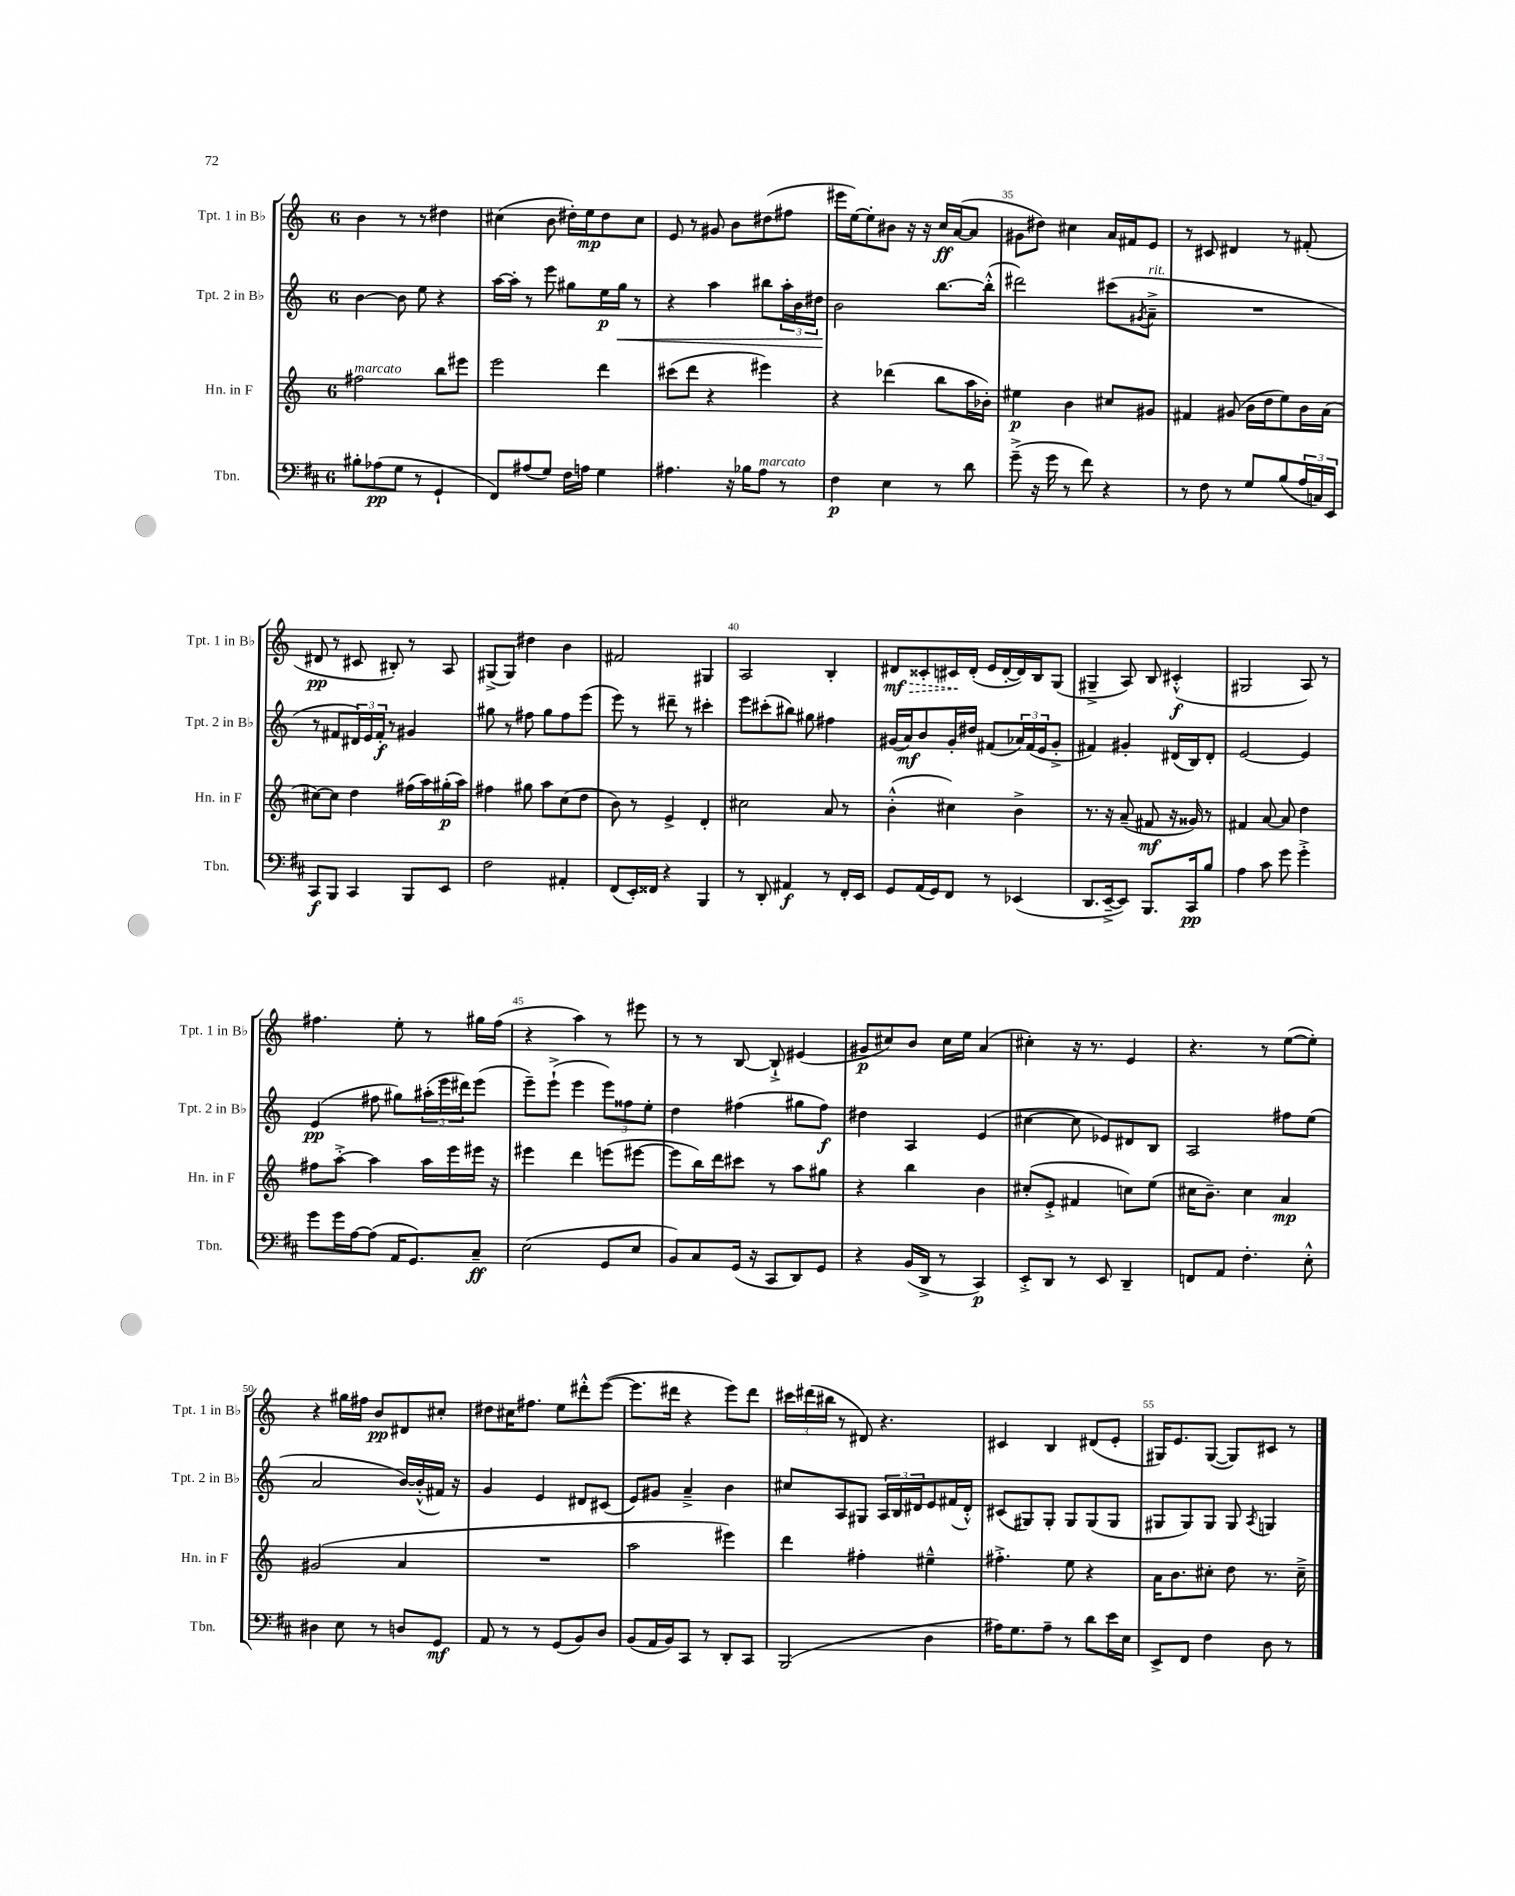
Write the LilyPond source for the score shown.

<<
\new StaffGroup <<
\new Staff = "s0" \with { instrumentName = "Tpt. 1 in Bb" shortInstrumentName = "Tpt. 1 in Bb" } {
    \clef treble \key c \major \once \override Staff.TimeSignature.style = #'single-digit \time 6/8
    b'4 r8 r8 dis''4 |
    cis''4( b'8 dis''16-.) e''16\mp dis''8 cis''8 |
    e'8 r8 gis'8 b'8 dis''8( fis''8 |
    eis'''16 e''16~) e''8-. bis'8 r16 r16 c''16\ff a'16~( a'8 |
    gis'8 dis''8) cis''4 a'16 fis'16 e'8 |
    r8 cis'8 dis'4 r8 fis'8-.( |
    dis'8\pp r8 cis'8 bis8-.) r8 a8 |
    gis8->( gis8) dis''4 b'4 |
    fis'2 gis4 |
    a2 b4-. |
    \once \override Hairpin.style = #'dashed-line dis'8\mf\> cisis'8-. cis'16\! dis'16-.( e'16 dis'16~-. dis'16) b16 g8( |
    gis4---> a8) b8 cis'4-.-^\f( |
    gis2 a8) r8 |
    fis''4. e''8-. r8 gis''16 fis''16( |
    r4 a''4) r8 eis'''8 |
    r8 r8 b8~ b8-!-> eis'4( |
    gis'8\p cis''8) b'8 cis''16 e''16 a'4( |
    cis''4-.) r16 r8. e'4 |
    r4. r8 e''8~( e''8-.) |
    r4 gis''16 fis''16 b'8\pp dis'8 cis''8-. |
    dis''8 cis''16 fis''8. e''8 dis'''8-.-^ e'''8~( |
    e'''8. dis'''16 r4 e'''8) dis'''8 |
    \tuplet 3/2 { cis'''16 dis'''16( bis''16 } r8 dis'8) r4. |
    cis'4 b4 dis'8( e'8-. |
    gis16) e'8. gis8~( gis8) cis'8 r8 \bar "|." |
}
\new Staff = "s1" \with { instrumentName = "Tpt. 2 in Bb" shortInstrumentName = "Tpt. 2 in Bb" } {
    \clef treble \key c \major \once \override Staff.TimeSignature.style = #'single-digit \time 6/8
    b'4~ b'8 e''8 r4 |
    a''16~ a''16-. r8 e'''8 gis''8 e''16\p gis''16\< r8 |
    r4 a''4 bis''8 \tuplet 3/2 { a''16-. b'16 dis''16\! } |
    b'2 b''8.~ b''16-.-^( |
    dis'''2) cis'''8( \acciaccatura { gis'8 } a'8--->^\markup { \italic "rit." } |
    R2. |
    r8 fis'8 \tuplet 3/2 { dis'16) e'16 fis'16-.\f } r8 gis'4 |
    gis''8 r8 fis''8 gis''8 fis''8 e'''8( |
    e'''8) r8 dis'''8-- r8 cis'''4-. |
    e'''8 cis'''8-.( bis''8) gis''8 fis''4 |
    gis'16( a'16\mf) b'8 gis'16-. dis''16 fis'8( \tuplet 3/2 { aes'16) fis'16( e'16 } gis'8-.-> |
    fis'4) gis'4-. dis'16( b16) dis'8-. |
    e'2~ e'4 |
    e'4\pp( fis''8 gis''8) \tuplet 3/2 { ais''16-.( e'''16 dis'''16) } e'''8( |
    e'''8--) e'''8-!->( e'''4 \tuplet 3/2 { e'''8) fisis''8 e''8-. } |
    d''4 fis''4( gis''8 fis''8\f) |
    dis''4 a4 e'4( |
    cis''4~ cis''8 ees'8) dis'8 b8 |
    a2 fis''8 e''8( |
    a'2 b'16~) b'16-.-^( fis'16) r16 |
    g'4 e'4 dis'8 cis'8( |
    e'8) gis'8 a'4---> b'4 |
    cis''8 a8 gis8 \tuplet 3/2 { a16 b16 dis'16 } e'8 fis'16( dis'16-.-^) |
    cis'8( gis8) gis8-. gis8 gis8( gis8 |
    gis8 gis8) gis8 gis8 \acciaccatura { a8 } g4 \bar "|." |
}
\new Staff = "s2" \with { instrumentName = "Hn. in F" shortInstrumentName = "Hn. in F" } {
    \clef treble \key c \major \once \override Staff.TimeSignature.style = #'single-digit \time 6/8
    fis''2^\markup { \italic "marcato" } b''8 eis'''8 |
    e'''2 d'''4 |
    cis'''8( d'''8 r4 eis'''4) |
    r4 des'''4( b''8 a''16 bes'16-.) |
    eis''4\p b'4 cis''8 gis'8 |
    fis'4 gis'8( b'16 d''16 e''8) b'16 a'16( |
    cis''8~) cis''8 d''4 fis''16( a''16) gis''16-.\p( a''16) |
    fis''4 gis''8 a''8 c''8( d''8 |
    b'8) r8 e'4-> d'4-. |
    cis''2 a'8 r8 |
    b'4-.-^( cis''4) b'4-> |
    r8. r16 a'8--( fis'8\mf r16 gisis'16) r8 |
    fis'4 a'8~ a'8 d''4 |
    fis''8 a''8~-.-> a''4 a''16 e'''16 eis'''16 r16 |
    eis'''4 d'''4 e'''8( eis'''8~ |
    eis'''8 b''16) d'''16 cis'''8 r8 a''8 gis''8 |
    r4 b''4 b'4 |
    cis''8-.( e'8-.-> fis'4 c''8) e''8( |
    cis''16 b'8.--) cis''4 a'4\mp |
    gis'2( a'4 |
    R2. |
    a''2 eis'''4) |
    d'''4 fis''4-. eis''4---^ |
    fis''4.-.-> e''8 r4 |
    a'16 b'8. cis''8-. d''8 r8. cis''16---> \bar "|." |
}
\new Staff = "s3" \with { instrumentName = "Tbn." shortInstrumentName = "Tbn." } {
    \clef bass \key d \major \once \override Staff.TimeSignature.style = #'single-digit \time 6/8
    bis8-. aes8\pp( g8 r8 g,4-! |
    fis,8) ais8( g8) fis16 a16 g4 |
    ais4. r16 bes16 ais8^\markup { \italic "marcato" } r8 |
    fis4\p e4 r8 d'8 |
    g'8--->( r16 g'16 r8 fis'8) r4 |
    r8 fis8 r8 g8 b8( \tuplet 3/2 { a16 c16) e,16 } |
    cis,8\f b,,8 cis,4 b,,8 e,8 |
    fis2 ais,4-. |
    fis,8( e,16-.) fisis,16 r4 b,,4 |
    r8 d,8-. ais,4\f r8 fis,16-. e,16 |
    g,8 a,16( g,16) fis,8 r8 ees,4( |
    d,8. e,16~---> e,8) b,,8. cis,16\pp b8 |
    a4 cis'8 g'8 g'4-.-> |
    g'8 g'16 a16~ a8( a,16 g,8.) cis8--\ff |
    e2( g,8 e8 |
    b,8) cis8 g,16( r16 cis,8 d,8) g,8 |
    r4 b,16( d,16-> r8 cis,4\p) |
    e,8-.-> d,8 r8 e,8 d,4-- |
    f,8 a,8 fis4.-. e8-.-^ |
    dis4 e8 r8 d8 g,8\mf |
    a,8 r8 r8 g,8( b,8) d8 |
    b,8( a,16 b,16) cis,8 r8 d,8-. cis,8 |
    b,,2( d4 |
    ais16) g8. ais8-- r8 d'8 e'16 e16 |
    e,8-> fis,8 fis4 d8 r8 \bar "|." |
}
>>
>>
\layout { \context { \Score currentBarNumber = #31 \override BarNumber.break-visibility = ##(#f #t #t) barNumberVisibility = #(every-nth-bar-number-visible 5) } }
